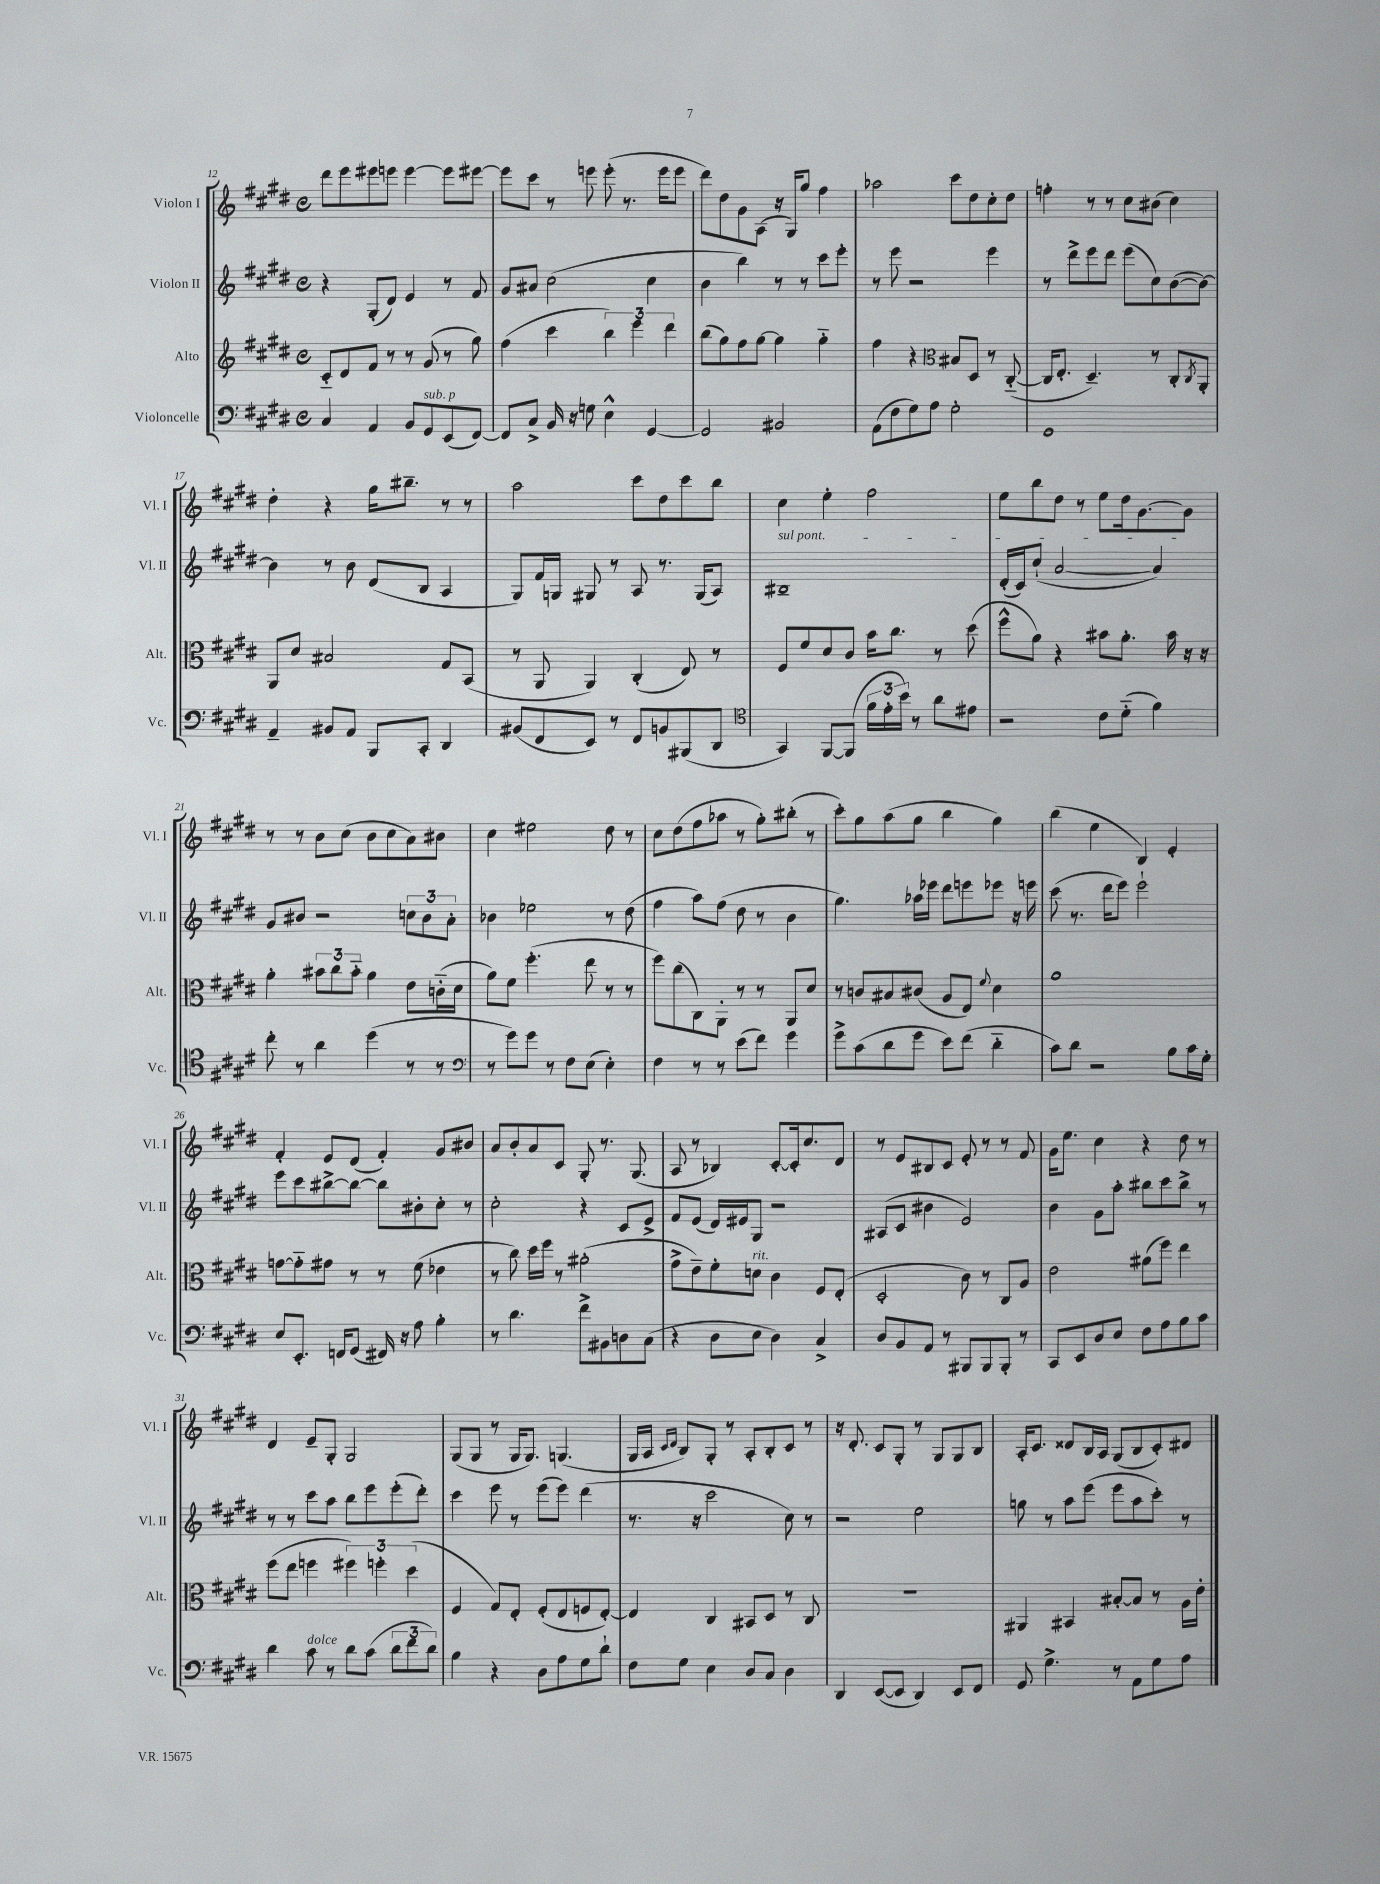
<<
\new StaffGroup <<
\new Staff = "s0" \with { instrumentName = "Violon I" shortInstrumentName = "Vl. I" } {
    \clef treble \key e \major \defaultTimeSignature \time 4/4
    dis'''8 e'''8 eis'''8 e'''8 e'''4~ e'''8 eis'''8~ |
    eis'''8 cis'''8 r8 e'''8 e'''8-.( r8. e'''16 e'''8 |
    dis'''8) dis''8 gis'8 a8( r16 gis16) gis''8 fis''4 |
    aes''2 cis'''8 dis''8 cis''8-. dis''8 |
    f''4-. r8 r8 cis''8 bis'8( cis''4) |
    dis''4-. r4 gis''16 bis''8.-- r8 r8 |
    a''2 cis'''8 dis''8 cis'''8 b''8 |
    cis''4 e''4-. fis''2 |
    e''8 b''8 dis''8 r8 e''8 dis''16 gis'8.~ gis'8 |
    r8 r8 b'8 cis''8( b'8 cis''8 a'8) bis'8 |
    cis''4 eis''2 dis''8 r8 |
    cis''8 dis''8( fis''8 aes''8 r8 gis''8-.) bis''8-.( r8 |
    cis'''8-.) gis''8 a''8( gis''8 b''4 gis''4) |
    b''4( e''4 b4) e'4-. |
    fis'4-. e'8 dis'8( fis'4-.) gis'8 bis'8 |
    a'8 b'8-. a'8 cis'8 gis8-. r8. gis8.( |
    a8 r8 bes4) cis'8~-. cis'16-. cis''8. dis'8 |
    r8 e'8 bis8 cis'8 e'8-. r8 r8 fis'8 |
    gis'16 e''8. cis''4 r4 dis''8 r8 |
    dis'4 e'8-- gis8-. gis2 |
    gis8( gis8 r8 gis16 gis8.) g4.( |
    gis16 a16 \grace { cis'16 dis'16 } b8) gis8-. r8 a8-. b8-. cis'8 r8 |
    r16 dis'8.-. cis'8 gis8-. r8 gis8 gis8 b8 |
    a16-. cis'8. disis'8 b16 a16 gis8( b8 cis'8-.) dis'8 \bar "|." |
}
\new Staff = "s1" \with { instrumentName = "Violon II" shortInstrumentName = "Vl. II" } {
    \clef treble \key e \major \defaultTimeSignature \time 4/4
    r4 gis8-.( dis'8) e'4 r8 fis'8 |
    gis'8 ais'8 cis''2( cis''4 |
    b'4 b''4) r8 r8 cis'''8 e'''8-. |
    r8 e'''8 r2 e'''4 |
    r8 dis'''8-> e'''8 dis'''8 e'''8( cis''8) b'8~( b'8~) |
    b'4 r8 b'8 dis'8( b8 a4 |
    gis8) fis'16 g16 gis8 r8 a8 r8. gis16( a8) |
    \once \override TextSpanner.bound-details.left.text = \markup { \italic "sul pont." } bis1--\startTextSpan |
    dis'16-.( cis'16) cis''8-!( a'2~ a'4\stopTextSpan) |
    gis'8 bis'8 r2 \tuplet 3/2 { c''8 bis'8 a'8-. } |
    bes'4 ees''2 r8 dis''8( |
    fis''4 a''8) fis''8( dis''8 r8 b'4 |
    gis''4.) aes''16 ees'''16 dis'''8 e'''8 ees'''8 r16 e'''16 |
    cis'''8( r8. dis'''16 e'''8) e'''2-! |
    e'''8 cis'''8 bis''8~-> bis''8~ bis''8 bis'8-. cis''8-. r8 |
    cis''2-. r4 cis'8 e'8-> |
    fis'8 e'8( dis'16) eis'16 gis8 r2 |
    ais8( cis'8 bis'4 e'2) |
    b'4 gis'8 a''8-. bis''8 cis'''8 bis''8-> r8 |
    r8 r8 cis'''8 a''8 b''8 e'''8 e'''8-.( dis'''8-.) |
    cis'''4 e'''8 r8 e'''8( e'''8) dis'''4( |
    r8. r16 cis'''2 cis''8) r8 |
    r2 e''2 |
    g''8 r8 a''8 e'''8( e'''8 a''8 cis'''8-.) r8 \bar "|." |
}
\new Staff = "s2" \with { instrumentName = "Alto" shortInstrumentName = "Alt." } {
    \clef treble \key e \major \defaultTimeSignature \time 4/4
    cis'8-_ dis'8 fis'8 r8 r8 gis'8( r8 gis''8) |
    fis''4( cis'''4 \tuplet 3/2 { b''4) e'''4 dis'''4 } |
    b''8( gis''8) fis''8 gis''8~ gis''4 gis''4-_ |
    fis''4 r4 \clef alto bis8 dis8 r8 cis8~-_( |
    cis16 e8.-. dis4.--) r8 cis8-. \acciaccatura { cis8 } a,8-. |
    a,8 dis'8 bis2 gis8 b,8( |
    r8 a,8 a,4) cis4-.( e8) r8 |
    fis8 fis'8 dis'8 cis'8 b'16 cis''8. r8 dis''8( |
    fis''8-^ a'8) r4 bis'8 a'8.-. bis'16 r16 r16 |
    a'4-. \tuplet 3/2 { bis'8 cis''8 bis'8-_ } a'4 e'8 c'16-_( dis'16 |
    a'8) fis'8 fis''4.-.( e''8 r8 r8 |
    fis''8) cis''8( cis8) a,8-. r8 r8 a,8 dis'8 |
    r8 c'8 bis8 cis'8( a8 e8) \appoggiatura { fis'8 } dis'4 |
    a'1 |
    g'8~ g'8-_ gis'8 r8 r8 fis'8( ees'4 |
    r8 cis''8) dis''16 fis''16 r8 ais'2-.( |
    gis'8-> e'8--) fis'8-. d'8^\markup { \italic "rit." } cis'4 fis8 e8-.( |
    dis2-. cis'8) r8 cis8 a8 |
    e'2 ais'8( fis''8) e''4 |
    fis''8( e''8 f''4 \tuplet 3/2 { fis''4) f''4-. dis''4( } |
    fis4 gis8) e8-. fis8-.( e8 f8 e8~-.) |
    e4 cis4 bis,8 dis8 r8 cis8 |
    R1 |
    ais,4 bis,4 bis8~-. bis8 r8 a16 e'16-. \bar "|." |
}
\new Staff = "s3" \with { instrumentName = "Violoncelle" shortInstrumentName = "Vc." } {
    \clef bass \key e \major \defaultTimeSignature \time 4/4
    cis4 a,4 b,8 gis,8^\markup { \italic "sub. p" } e,8( fis,8~) |
    fis,8 cis8-> b,16 r16 g8 e4-^ gis,4~ |
    gis,2 bis,2 |
    a,8( fis8 gis8) a8 gis2-. |
    gis,1 |
    a,4-- bis,8 a,8 b,,8 cis,8-. dis,4 |
    bis,8( fis,8 e,8) r8 fis,8 b,8 bis,,8( dis,8 |
    \clef tenor gis,4) fis,8~ fis,8( \tuplet 3/2 { fis'16 e'16-. b'16) } r8 a'8 eis'8 |
    r2 cis'8 dis'8-_( fis'4) |
    cis''8-. r8 a'4 dis''4( r8 r8 |
    \clef bass r8 gis'8) gis'8 r8 fis8 e8( e4-.) |
    fis4 r8 r8 e'8( fis'8) gis'4 |
    gis'8-> cis'8( dis'8 gis'8 e'8) fis'8( dis'4-_ |
    cis'8) dis'8 r2 b8 cis'16 gis16-. |
    e8 e,8.-. f,16 gis,8( fis,16) r16 a8 b4-. |
    r8 dis'4. fis'8-> bis,8 d8 cis8( |
    r4 dis8 e8 dis4) cis4-> |
    dis8 b,8 a,8 r8 bis,,8 bis,,8 bis,,8-. r8 |
    cis,8 e,8 dis8 e8 fis8 a8 b8 cis'8 |
    dis'4 cis'8^\markup { \italic "dolce" } r8 dis'8 cis'8( \tuplet 3/2 { dis'8 fis'8 dis'8) } |
    b4 r4 dis8 a8 gis8 dis'8-! |
    fis8 gis8 e4 dis8 cis8 dis4 |
    dis,4 e,8~( e,8 dis,4) e,8 fis,8 |
    gis,8 gis4.-> r8 a,8 gis8 a8 \bar "|." |
}
>>
>>
\layout { \context { \Score currentBarNumber = #12 } }
